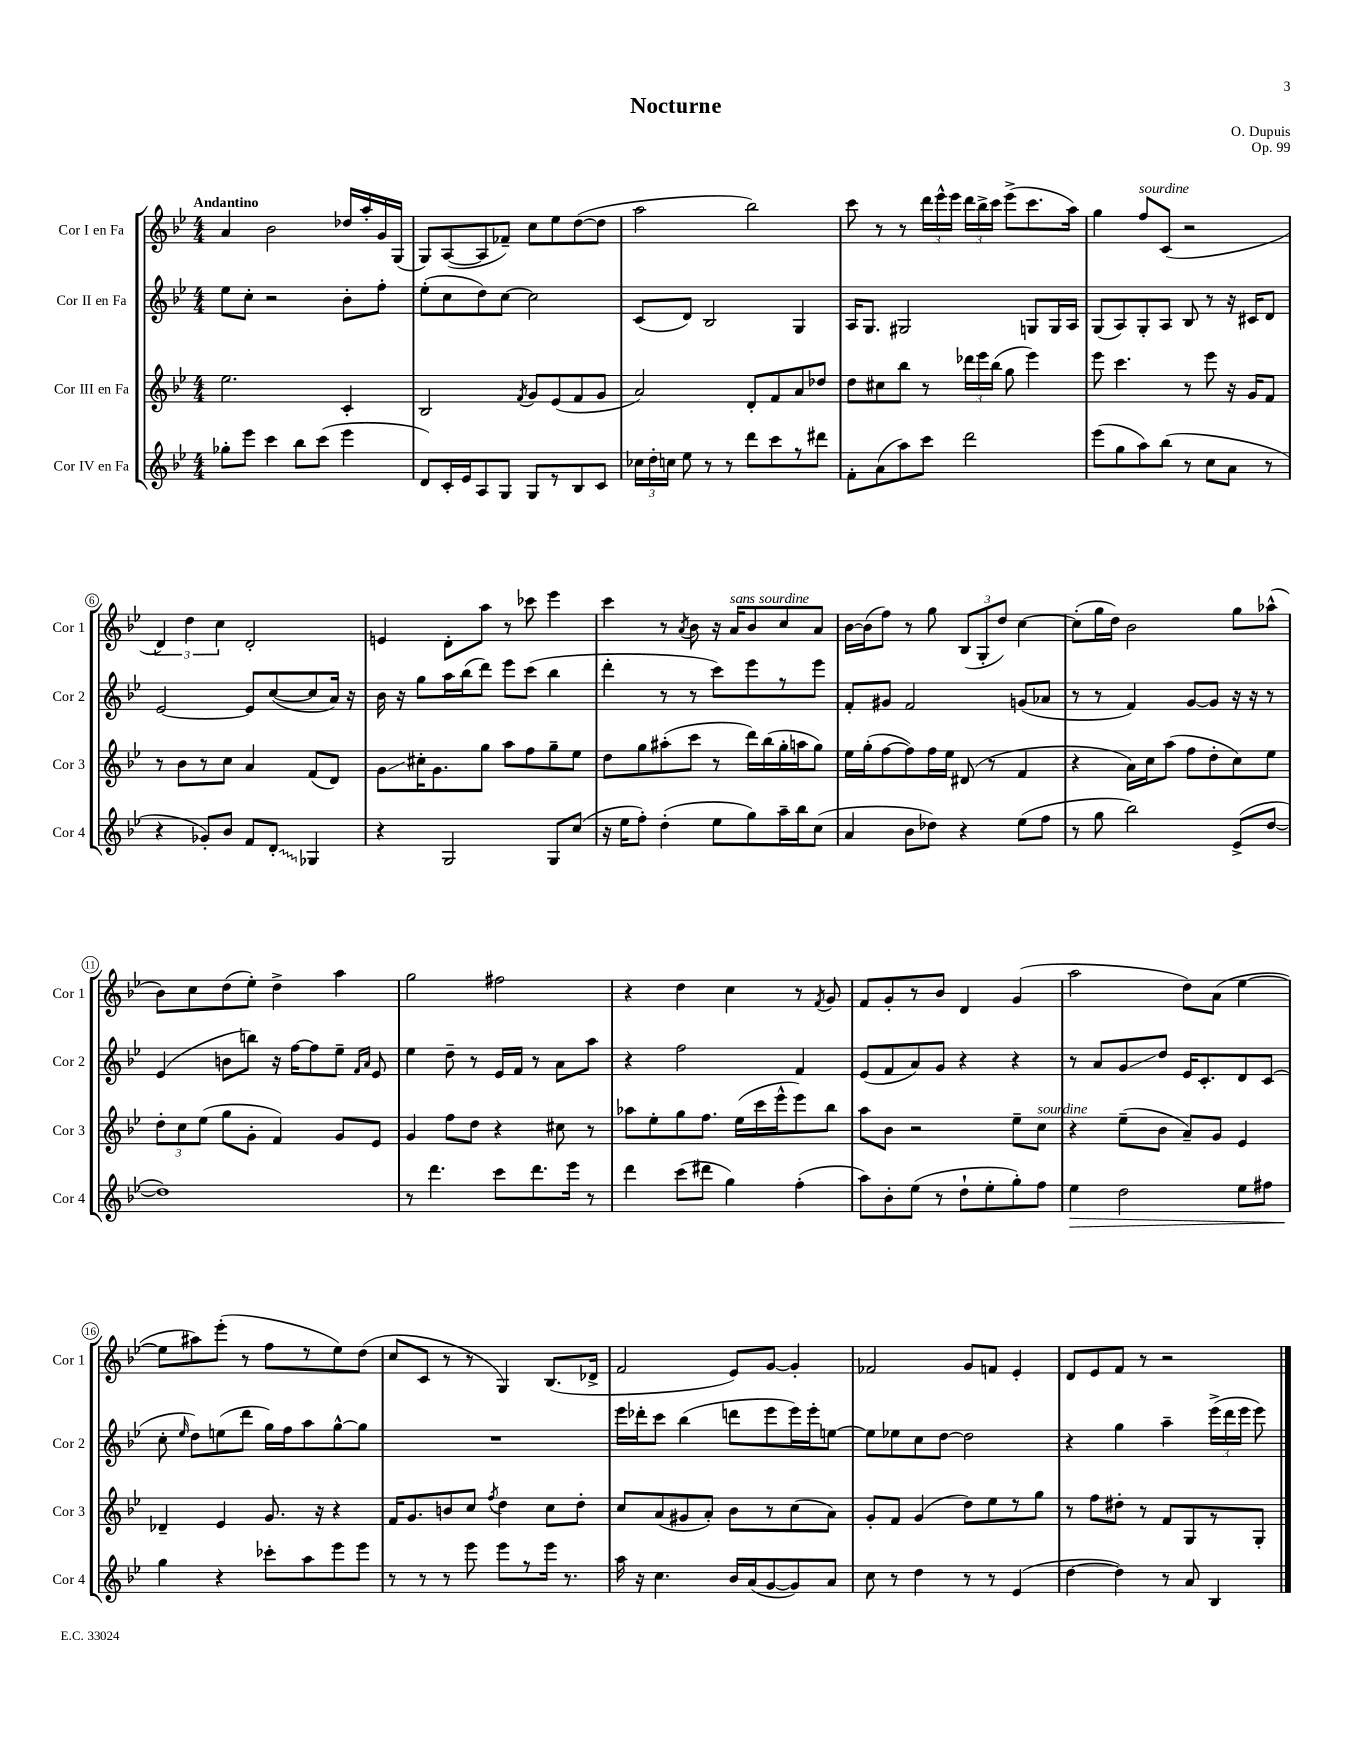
\header { title = "Nocturne" composer = "O. Dupuis" opus = "Op. 99" }
<<
\new StaffGroup <<
\new Staff = "s0" \with { instrumentName = "Cor I en Fa" shortInstrumentName = "Cor 1" } {
    \clef treble \key bes \major \numericTimeSignature \time 4/4 \tempo "Andantino"
    \autoBeamOff a'4 bes'2 des''16[ a''16-. g'16 g16]( |
    g8[) a8~( a8 fes'8]--) c''8[ ees''8 d''8~( d''8] |
    a''2 bes''2) |
    c'''8 r8 r8 \tuplet 3/2 { d'''16[ ees'''16-^ ees'''16] } \tuplet 3/2 { d'''16[ bes''16-> c'''16] } ees'''8[->( c'''8. a''16]) |
    g''4 f''8[^\markup { \italic "sourdine" } c'8]( r2 |
    \tuplet 3/2 { d'4) d''4 c''4 } d'2-. |
    e'4 d'8[-. a''8] r8 ces'''8 ees'''4 |
    c'''4 r8 \acciaccatura { a'8 } bes'8 r16 a'16[^\markup { \italic "sans sourdine" } bes'8 c''8 a'8] |
    bes'16[~ bes'16( f''8]) r8 g''8 \tuplet 3/2 { bes8[( g8-. d''8]) } c''4~ |
    c''8[-.( g''16 d''16]) bes'2 g''8[ aes''8]-^( |
    bes'8[) c''8 d''8( ees''8]-.) d''4-> a''4 |
    g''2 fis''2 |
    r4 d''4 c''4 r8 \acciaccatura { f'8 } g'8 |
    f'8[ g'8-. r8 bes'8] d'4 g'4( |
    a''2 d''8[) a'8]( ees''4~ |
    ees''8[ ais''8) ees'''8]-.( r8 f''8[ r8 ees''8) d''8]( |
    c''8[ c'8] r8 r8 g4) bes8.[( des'16]-> |
    f'2 ees'8[) g'8]~ g'4-. |
    fes'2 g'8[ f'8] ees'4-. |
    d'8[ ees'8 f'8] r8 r2 \bar "|." |
}
\new Staff = "s1" \with { instrumentName = "Cor II en Fa" shortInstrumentName = "Cor 2" } {
    \clef treble \key bes \major \numericTimeSignature \time 4/4
    \autoBeamOff ees''8[ c''8]-. r2 bes'8[-. f''8]-. |
    ees''8[-.( c''8 d''8) c''8]~ c''2 |
    c'8[( d'8]) bes2 g4 |
    a16[ g8.] gis2 g8[ g16 a16] |
    g8[( a8) g8-. a8] bes8 r8 r16 cis'16[ d'8] |
    ees'2~ ees'8[ c''8~( c''8 a'16]) r16 |
    bes'16 r16 g''8[ a''16 bes''16( d'''8]) ees'''8[ c'''8]( bes''4 |
    d'''4-. r8 r8 c'''8[) ees'''8 r8 ees'''8] |
    f'8[-. gis'8] f'2 g'8[( aes'8] |
    r8 r8 f'4) g'8[~ g'8] r16 r16 r8 |
    ees'4( b'8[ b''8]) r16 f''16[~ f''8 ees''8]-- \grace { f'16[ a'16] } ees'8 |
    ees''4 d''8-- r8 ees'16[ f'16] r8 a'8[ a''8] |
    r4 f''2 f'4 |
    ees'8[( f'8 a'8) g'8] r4 r4 |
    r8 a'8[ g'8\glissando d''8] ees'16[ c'8.-. d'8 c'8]( |
    c''8-. \grace { ees''16 } d''8[) e''8( d'''8] g''16[) f''16 a''8 g''8~-^ g''8] |
    R1 |
    ees'''16[ des'''16-. c'''8] bes''4( d'''8[ ees'''8 ees'''16) ees'''16-. e''8]~ |
    e''8[ ees''8 c''8 d''8]~ d''2 |
    r4 g''4 a''4-- \tuplet 3/2 { ees'''16[->( d'''16 ees'''16] } ees'''8) \bar "|." |
}
\new Staff = "s2" \with { instrumentName = "Cor III en Fa" shortInstrumentName = "Cor 3" } {
    \clef treble \key bes \major \numericTimeSignature \time 4/4
    \autoBeamOff ees''2. c'4-. |
    bes2 \acciaccatura { f'8 } g'8[ ees'8( f'8 g'8] |
    a'2) d'8[-. f'8 a'8 des''8] |
    d''8[ cis''8 bes''8] r8 \tuplet 3/2 { des'''16[ ees'''16 bes''16]( } g''8 ees'''4) |
    ees'''8 c'''4. r8 ees'''8 r16 g'16[ f'8] |
    r8 bes'8[ r8 c''8] a'4 f'8[( d'8]) |
    g'8[\glissando cis''16-. g'8. g''8] a''8[ f''8 g''8-- ees''8] |
    d''8[ g''8 ais''8-.( c'''8] r8 d'''16[) bes''16( g''16-. a''16 g''8]) |
    ees''16[ g''16-.( f''8~ f''8) f''16 ees''16] dis'8( r8 f'4 |
    r4 a'16[) c''16 a''8]( f''8[ d''8-. c''8) ees''8] |
    \tuplet 3/2 { d''8[-. c''8 ees''8]( } g''8[ g'8]-. f'4) g'8[ ees'8] |
    g'4 f''8[ d''8] r4 cis''8 r8 |
    aes''8[ ees''8-. g''8 f''8.] ees''16[( c'''16 ees'''16-^ ees'''8) bes''8] |
    a''8[ bes'8] r2 ees''8[-- c''8]^\markup { \italic "sourdine" } |
    r4 ees''8[--( bes'8] a'8[--) g'8] ees'4 |
    des'4-- ees'4 g'8. r16 r4 |
    f'16[ g'8. b'8 c''8] \acciaccatura { f''8 } d''4 c''8[ d''8]-. |
    c''8[ a'8( gis'8 a'8]-.) bes'8[ r8 c''8( a'8]) |
    g'8[-. f'8] g'4( d''8[) ees''8 r8 g''8] |
    r8 f''8[ dis''8]-. r8 f'8[ g8 r8 g8]-. \bar "|." |
}
\new Staff = "s3" \with { instrumentName = "Cor IV en Fa" shortInstrumentName = "Cor 4" } {
    \clef treble \key bes \major \numericTimeSignature \time 4/4
    \autoBeamOff ges''8[-. ees'''8] c'''4 bes''8[ c'''8]( ees'''4 |
    d'8[) c'16-. ees'16 a8 g8] g8[ r8 bes8 c'8] |
    \tuplet 3/2 { ces''16[ d''16-. c''16] } ees''8 r8 r8 d'''8[ c'''8 r8 dis'''8] |
    f'8[-. a'8( a''8) c'''8] d'''2 |
    ees'''8[( g''8 a''8) bes''8]( r8 c''8[ a'8] r8 |
    r4 ges'8[-.) bes'8] f'8[ \once \override Glissando.style = #'zigzag d'8]-.\glissando ges4 |
    r4 g2 g8[ c''8]( |
    r16 ees''16[ f''8]-.) d''4-.( ees''8[ g''8) a''16-- bes''16 c''8]( |
    a'4 bes'8[ des''8]) r4 ees''8[( f''8] |
    r8 g''8 bes''2) ees'8[->( d''8]~ |
    d''1) |
    r8 d'''4. c'''8[ d'''8. ees'''16] r8 |
    d'''4 c'''8[( dis'''8] g''4) f''4-.( |
    a''8[) bes'8-. ees''8]( r8 d''8[-! ees''8-. g''8-.) f''8] |
    ees''4\> d''2 ees''8[ fis''8] |
    g''4\! r4 ces'''8[-. a''8 ees'''8 ees'''8] |
    r8 r8 r8 ees'''8 ees'''8[ r8 ees'''16] r8. |
    a''16 r16 c''4. bes'16[ a'16( g'8~ g'8) a'8] |
    c''8 r8 d''4 r8 r8 ees'4( |
    d''4~ d''4) r8 a'8 bes4 \bar "|." |
}
>>
>>
\layout { \context { \Score \override BarNumber.stencil = #(make-stencil-circler 0.1 0.3 ly:text-interface::print) } }
